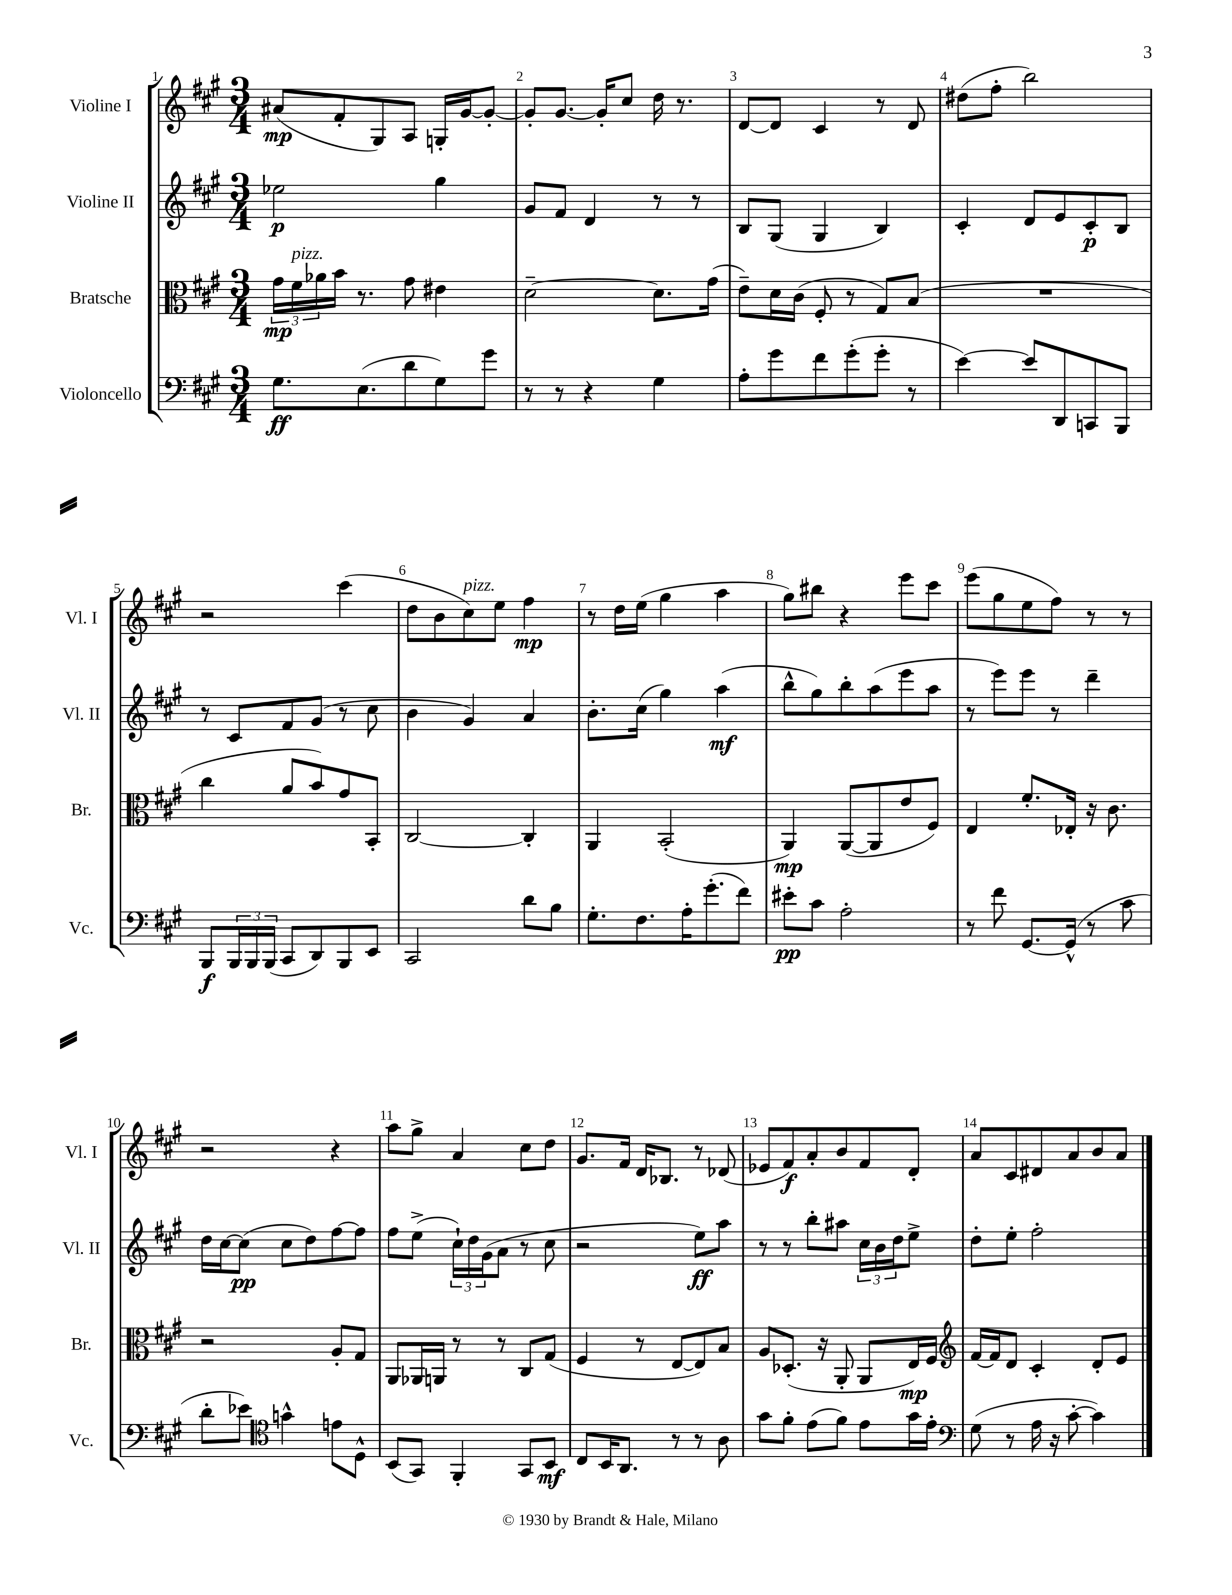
<<
\new StaffGroup <<
\new Staff = "s0" \with { instrumentName = "Violine I" shortInstrumentName = "Vl. I" } {
    \clef treble \key a \major \numericTimeSignature \time 3/4
    ais'8\mp( fis'8-. gis8) a8 g16-. gis'16~ gis'8~-. |
    gis'8-. gis'8.~ gis'16-. cis''8 d''16 r8. |
    d'8~ d'8 cis'4 r8 d'8 |
    dis''8( fis''8-. b''2) |
    r2 cis'''4( |
    d''8 b'8 cis''8^\markup { \italic "pizz." }) e''8 fis''4\mp |
    r8 d''16 e''16( gis''4 a''4 |
    gis''8) bis''8 r4 e'''8 cis'''8 |
    e'''8( gis''8 e''8 fis''8) r8 r8 |
    r2 r4 |
    a''8 gis''8-> a'4 cis''8 d''8 |
    gis'8. fis'16 d'16 bes8. r8 des'8( |
    ees'8 fis'8\f) a'8-. b'8 fis'8 d'8-. |
    a'8 cis'8 dis'8 a'8 b'8 a'8 \bar "|." |
}
\new Staff = "s1" \with { instrumentName = "Violine II" shortInstrumentName = "Vl. II" } {
    \clef treble \key a \major \numericTimeSignature \time 3/4
    ees''2\p gis''4 |
    gis'8 fis'8 d'4 r8 r8 |
    b8 gis8( gis4 b4) |
    cis'4-. d'8 e'8 cis'8-.\p b8 |
    r8 cis'8 fis'8 gis'8( r8 cis''8 |
    b'4 gis'4) a'4 |
    b'8.-. cis''16( gis''4) a''4\mf( |
    b''8-^ gis''8) b''8-. a''8( e'''8 a''8 |
    r8 e'''8) e'''8 r8 d'''4-- |
    d''16 cis''16~ cis''8\pp( cis''8 d''8) fis''8~ fis''8 |
    fis''8 e''8->( \tuplet 3/2 { cis''16-!) d''16 gis'16( } a'8 r8 cis''8 |
    r2 e''8\ff) a''8 |
    r8 r8 b''8-. ais''8 \tuplet 3/2 { cis''16 b'16 d''16 } e''8-> |
    d''8-. e''8-. fis''2-. \bar "|." |
}
\new Staff = "s2" \with { instrumentName = "Bratsche" shortInstrumentName = "Br." } {
    \clef alto \key a \major \numericTimeSignature \time 3/4
    \tuplet 3/2 { gis'16\mp fis'16^\markup { \italic "pizz." } aes'16 } b'16 r8. gis'8 eis'4 |
    d'2~-- d'8. gis'16( |
    e'8--) d'16 cis'16( fis8-. r8 gis8) b8( |
    R2. |
    cis''4 a'8 b'8) gis'8 b,8-. |
    cis2~ cis4-. |
    a,4 b,2-.( |
    a,4\mp) a,8~( a,8 e'8 fis8) |
    e4 fis'8.-. ees16-. r16 cis'8. |
    r2 a8-. gis8 |
    a,8 aes,16 a,16 r8 r8 cis8 gis8( |
    fis4 r8 e8~ e8) b8 |
    a8 des8.-.( r16 a,8-. a,8 e16\mp) fis16 |
    \clef treble fis'16~ fis'16 d'8 cis'4-. d'8-. e'8 \bar "|." |
}
\new Staff = "s3" \with { instrumentName = "Violoncello" shortInstrumentName = "Vc." } {
    \clef bass \key a \major \numericTimeSignature \time 3/4
    gis8.\ff e8.( d'8 gis8) gis'8 |
    r8 r8 r4 gis4 |
    a8-. gis'8 fis'8 gis'8-.( gis'8-. r8 |
    e'4~) e'8 d,8 c,8 b,,8 |
    b,,8\f \tuplet 3/2 { b,,16 b,,16 b,,16( } cis,8 d,8) b,,8 e,8 |
    cis,2 d'8 b8 |
    gis8.-. fis8. a16-. gis'8.-.( fis'8) |
    eis'8-.\pp cis'8 a2-. |
    r8 fis'8 gis,8.~ gis,16-^( r8 cis'8 |
    d'8-. ees'8) \clef tenor g'4-^ e'8 d8-^ |
    b,8( gis,8) fis,4-. gis,8 b,8\mf |
    cis8 b,16 a,8. r8 r8 a8 |
    gis'8 fis'8-. e'8( fis'8) e'8 gis'16 e'16-. |
    \clef bass gis8( r8 a16 r16 cis'8~-. cis'4) \bar "|." |
}
>>
>>
\layout { \context { \Score \override BarNumber.break-visibility = ##(#f #t #t) barNumberVisibility = #all-bar-numbers-visible } }
